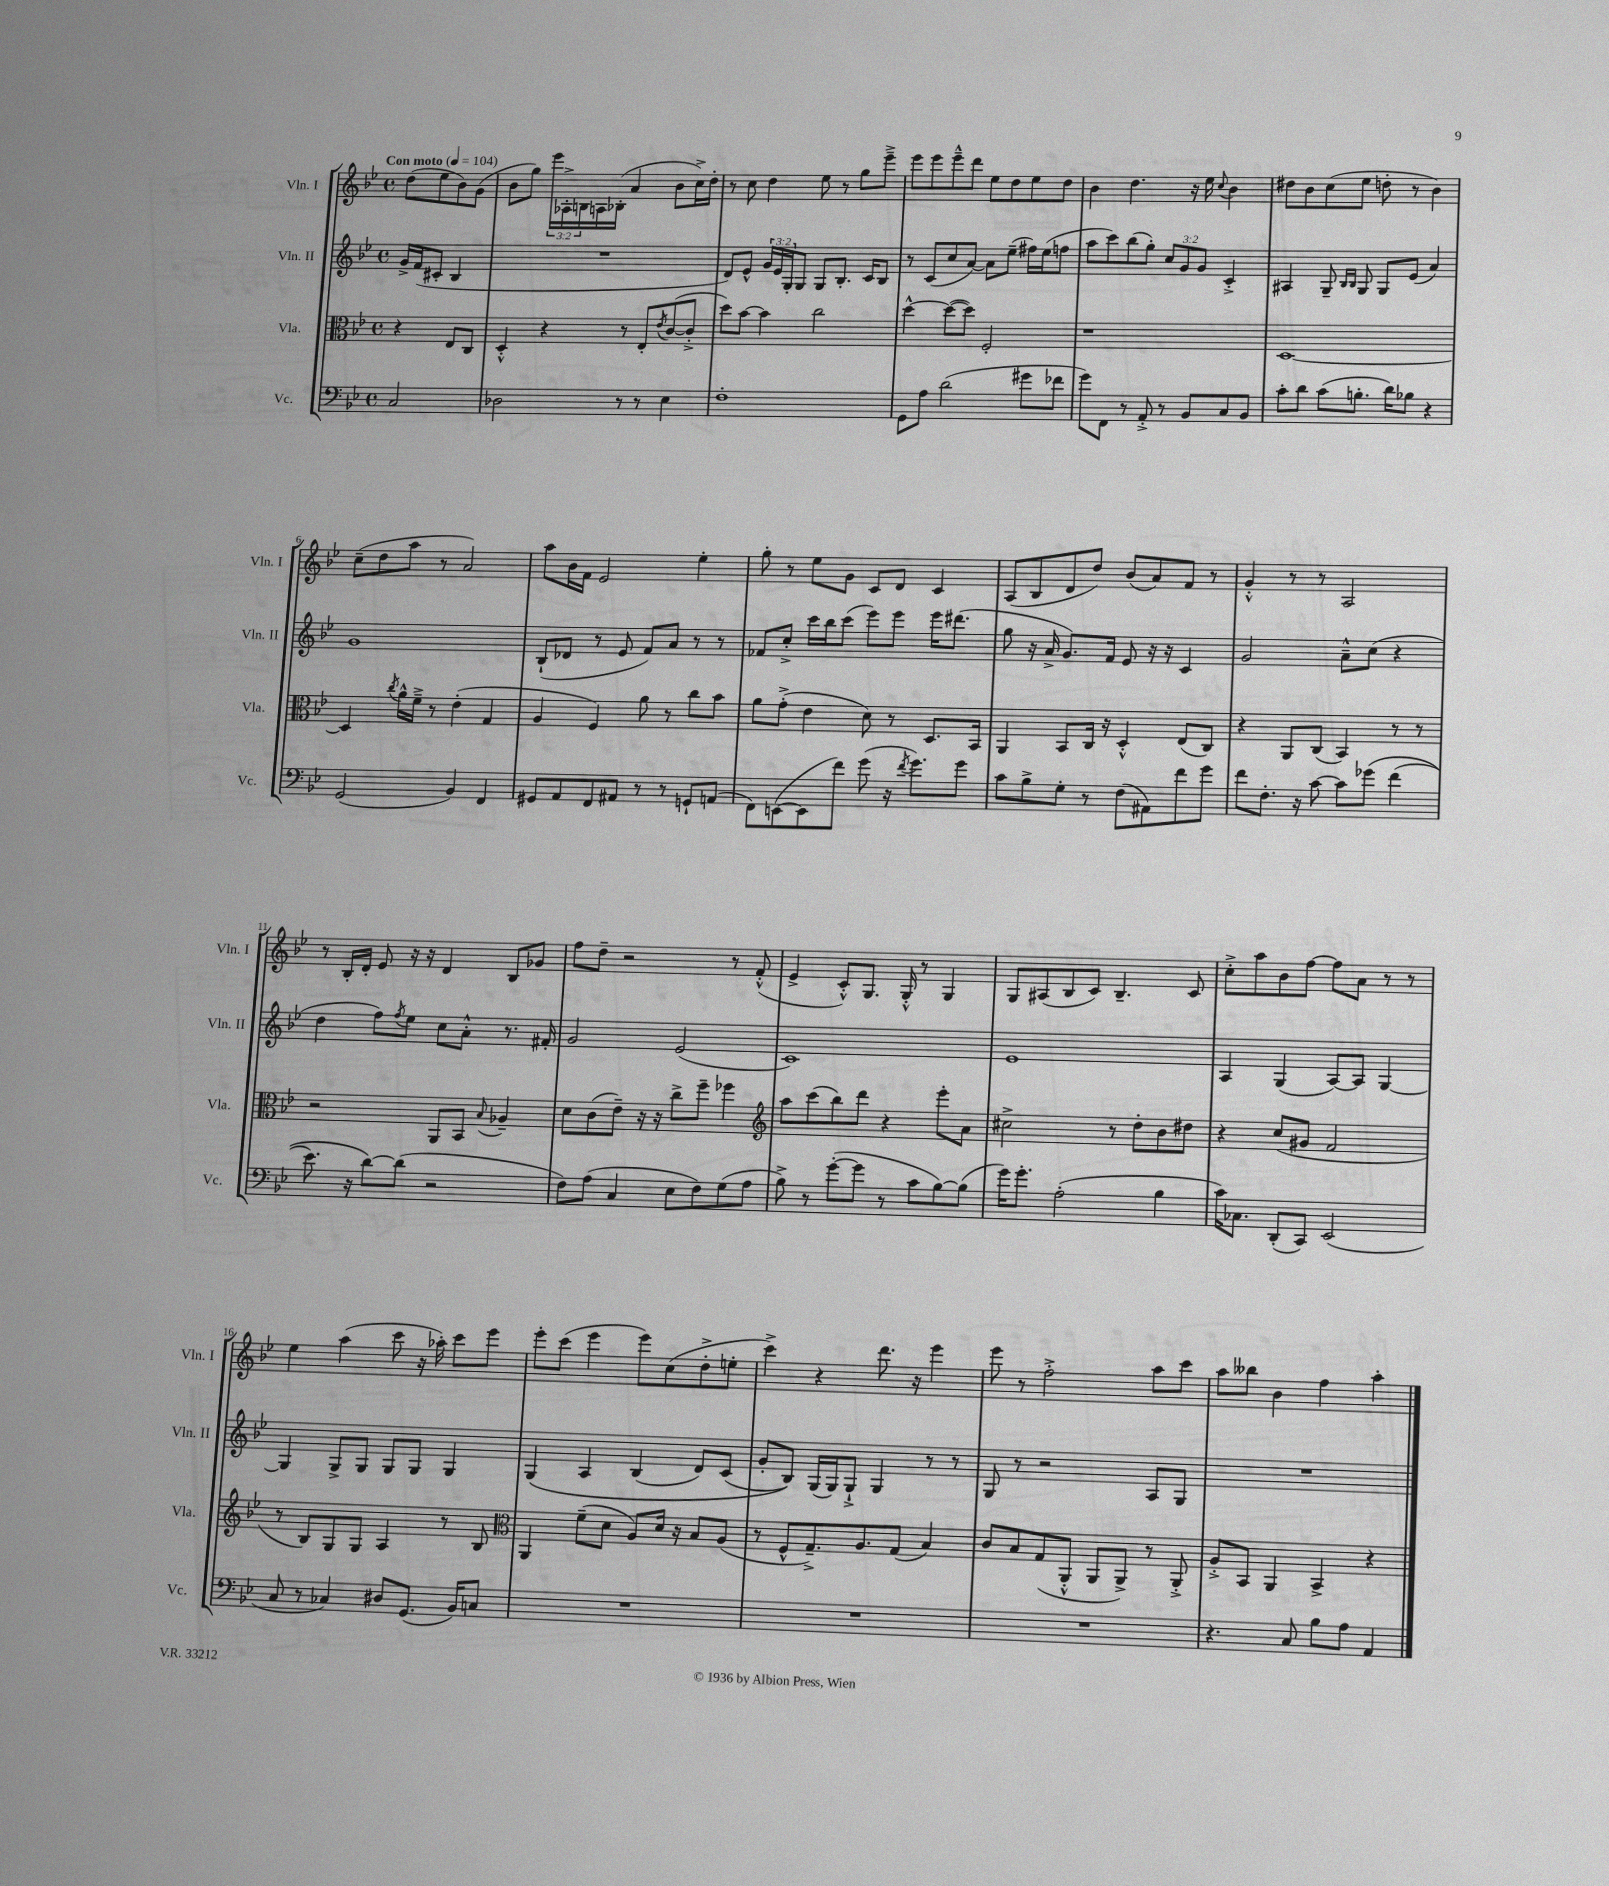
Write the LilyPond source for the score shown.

<<
\new StaffGroup <<
\new Staff = "s0" \with { instrumentName = "Vln. I" shortInstrumentName = "Vln. I" } {
    \clef treble \key bes \major \defaultTimeSignature \time 4/4 \override Staff.TupletNumber.text = #tuplet-number::calc-fraction-text \partial 2 \tempo "Con moto" 4 = 104
    d''8( ees''8 bes'8) g'8( |
    bes'8 g''8) \tuplet 3/2 { ees'''16 aes16-.-> b16 } a16 bes16-.( a'4 bes'8 c''16->) d''16-. |
    r8 c''8 d''4 ees''8 r8 g''8 ees'''8---> |
    ees'''8 ees'''8 ees'''8---^ d'''8 ees''8 d''8 ees''8 d''8 |
    bes'4 d''4. r16 ees''16 \appoggiatura { c''8 } bes'4 |
    dis''8 bes'8 c''8( ees''8 d''8-. r8 bes'4) |
    c''8--( d''8 a''8 r8 a'2) |
    a''8 bes'16 f'16 ees'2 ees''4-. |
    g''8-. r8 ees''8 g'8 c'8 d'8 c'4 |
    a8( bes8 d'8 d''8) bes'8( a'8) f'8 r8 |
    g'4-.-^ r8 r8 a2 |
    r8 bes16-. d'16-. ees'8 r16 r16 d'4 bes8 ges'8 |
    f''8 d''8-- r2 r8 f'8-.-^( |
    ees'4-> c'8-.-^) g8. g16-.-^ r8 g4 |
    g8 ais8( bes8 c'8) bes4.-- c'8 |
    c''8-.-> a''8 bes'8 f''8~ f''8 a'8 r8 r8 |
    ees''4 a''4( c'''8 r16 aes''16-.) c'''8 ees'''8 |
    ees'''8-. c'''8( ees'''4 ees'''8) c''8( d''8-.-> e''8-. |
    c'''4->) r4 d'''8. r16 ees'''4 |
    ees'''8 r8 f''2-.-> a''8 c'''8 |
    a''8 beses''8 bes'4 f''4 a''4-. \bar "|." |
}
\new Staff = "s1" \with { instrumentName = "Vln. II" shortInstrumentName = "Vln. II" } {
    \clef treble \key bes \major \defaultTimeSignature \time 4/4 \override Staff.TupletNumber.text = #tuplet-number::calc-fraction-text \partial 2
    g'16-> f'16( cis'8-. bes4 |
    R1 |
    d'8) ees'8-^ \tuplet 3/2 { g'16 ees'16 g16-. } g8 g8 bes8.-. c'16 bes8 |
    r8 c'8( c''8 a'8~) a'8 ees''8--( fis''16) ees''16( f''8 |
    a''8 c'''8) bes''8( g''8-.) \tuplet 3/2 { c''8 g'8 g'8 } c'4-.-> |
    ais4 g8-- \grace { bes16 bes16 } g8 g8 ees'8( a'4) |
    g'1 |
    bes8-!( des'8 r8 ees'8 f'8) a'8 r8 r8 |
    fes'8 c''8-.-> c'''16 bes''16 c'''8( ees'''8) ees'''8 ees'''16 dis'''8.( |
    g''8 r16 a'16-> g'8.) f'16 ees'8 r16 r16 c'4 |
    g'2 a'8---^ c''8( r4 |
    d''4 f''8) \acciaccatura { f''8 } ees''8 c''8 a'8-.-^ r8. fis'16-. |
    g'2 ees'2( |
    c'1) |
    ees'1 |
    a4 g4( a8~) a8 g4~ |
    g4 g8-> g8 g8 g8 g4 |
    g4\( a4 bes4( d'8) c'8( |
    g'8-. bes8)\) g16( g16) g8-!-> g4 r8 r8 |
    g8 r8 r2 a8 g8 |
    R1 \bar "|." |
}
\new Staff = "s2" \with { instrumentName = "Vla." shortInstrumentName = "Vla." } {
    \clef alto \key bes \major \defaultTimeSignature \time 4/4 \partial 2
    r4 ees8 c8 |
    d4-.-^ r4 r8 ees8-. \acciaccatura { ees'8 } c'8~( c'8-.-> |
    d''8) bes'8~ bes'4 c''2 |
    d''4~-^ d''8~( d''8) f2-. |
    r1 |
    d1~ |
    d4 \acciaccatura { c''8 } a'16-^ f'16---> r8 ees'4-.( g4 |
    a4 f4) a'8 r8 c''8 bes'8 |
    a'8 g'8-.->( ees'4 d'8) r8 d8. bes,16 |
    a,4 bes,8 c16 r16 d4-.-^ ees8( c8) |
    r4 a,8 c8( bes,4) r8 r8 |
    r2 a,8 bes,8 \appoggiatura { bes8 } aes4-- |
    d'8 c'8( ees'8--) r16 r16 c''8-> f''8-- fes''4 |
    \clef treble a''8 c'''8( bes''8) d'''8 r4 ees'''8-. a'8 |
    cis''2-> r8 d''8-. bes'8 dis''8 |
    r4 c''8( gis'8 f'2 |
    r8 bes8) g8 g8 a4 r8 bes8 |
    \clef alto a,4 f'8--( d'8 a8) d'16 r16 bes8 a8( |
    r8 f8-^ g8.--->) a8. g8( bes4) |
    c'8 bes8 g8( a,8-.-^ a,8 a,8->) r8 a,8-.-> |
    a8-.-> bes,8 a,4 bes,4-> r4 \bar "|." |
}
\new Staff = "s3" \with { instrumentName = "Vc." shortInstrumentName = "Vc." } {
    \clef bass \key bes \major \defaultTimeSignature \time 4/4 \partial 2
    c2 |
    des2 r8 r8 ees4 |
    f1-. |
    g,8 a8 d'2( gis'8 fes'8 |
    g'8) f,8 r8 a,8-.-> r8 bes,8 c8 bes,8 |
    c'8-. d'8 c'8( b8.-. d'16) bes8 r4 |
    g,2( bes,4) f,4 |
    gis,8 a,8 f,8 ais,8 r8 r8 g,8-! a,8( |
    f,8) e,8~( e,8 f'8) g'8( r16 \acciaccatura { f'8 } g'8.) g'8 |
    c'8 bes8-> g8-. r8 f8( ais,8) f'8 g'8 |
    f'8 f8.-. r16 c'8~ c'8 ges'8\( f'4( |
    ees'8.) r16 d'8~\) d'8( r2 |
    f8) a8( c4 ees8 f8) g8( a8 |
    bes8->) r8 g'8~-.( g'8 r8 c'8 bes8~) bes8( |
    g'16) g'8.-. a2-.( bes4 |
    c'16) ces8. d,8-.( c,8) ees,2( |
    c8 r8 ces4) dis8 g,8.( bes,16) c8 |
    R1 |
    R1 |
    R1 |
    r4. c8 bes8 a8 a,4 \bar "|." |
}
>>
>>
